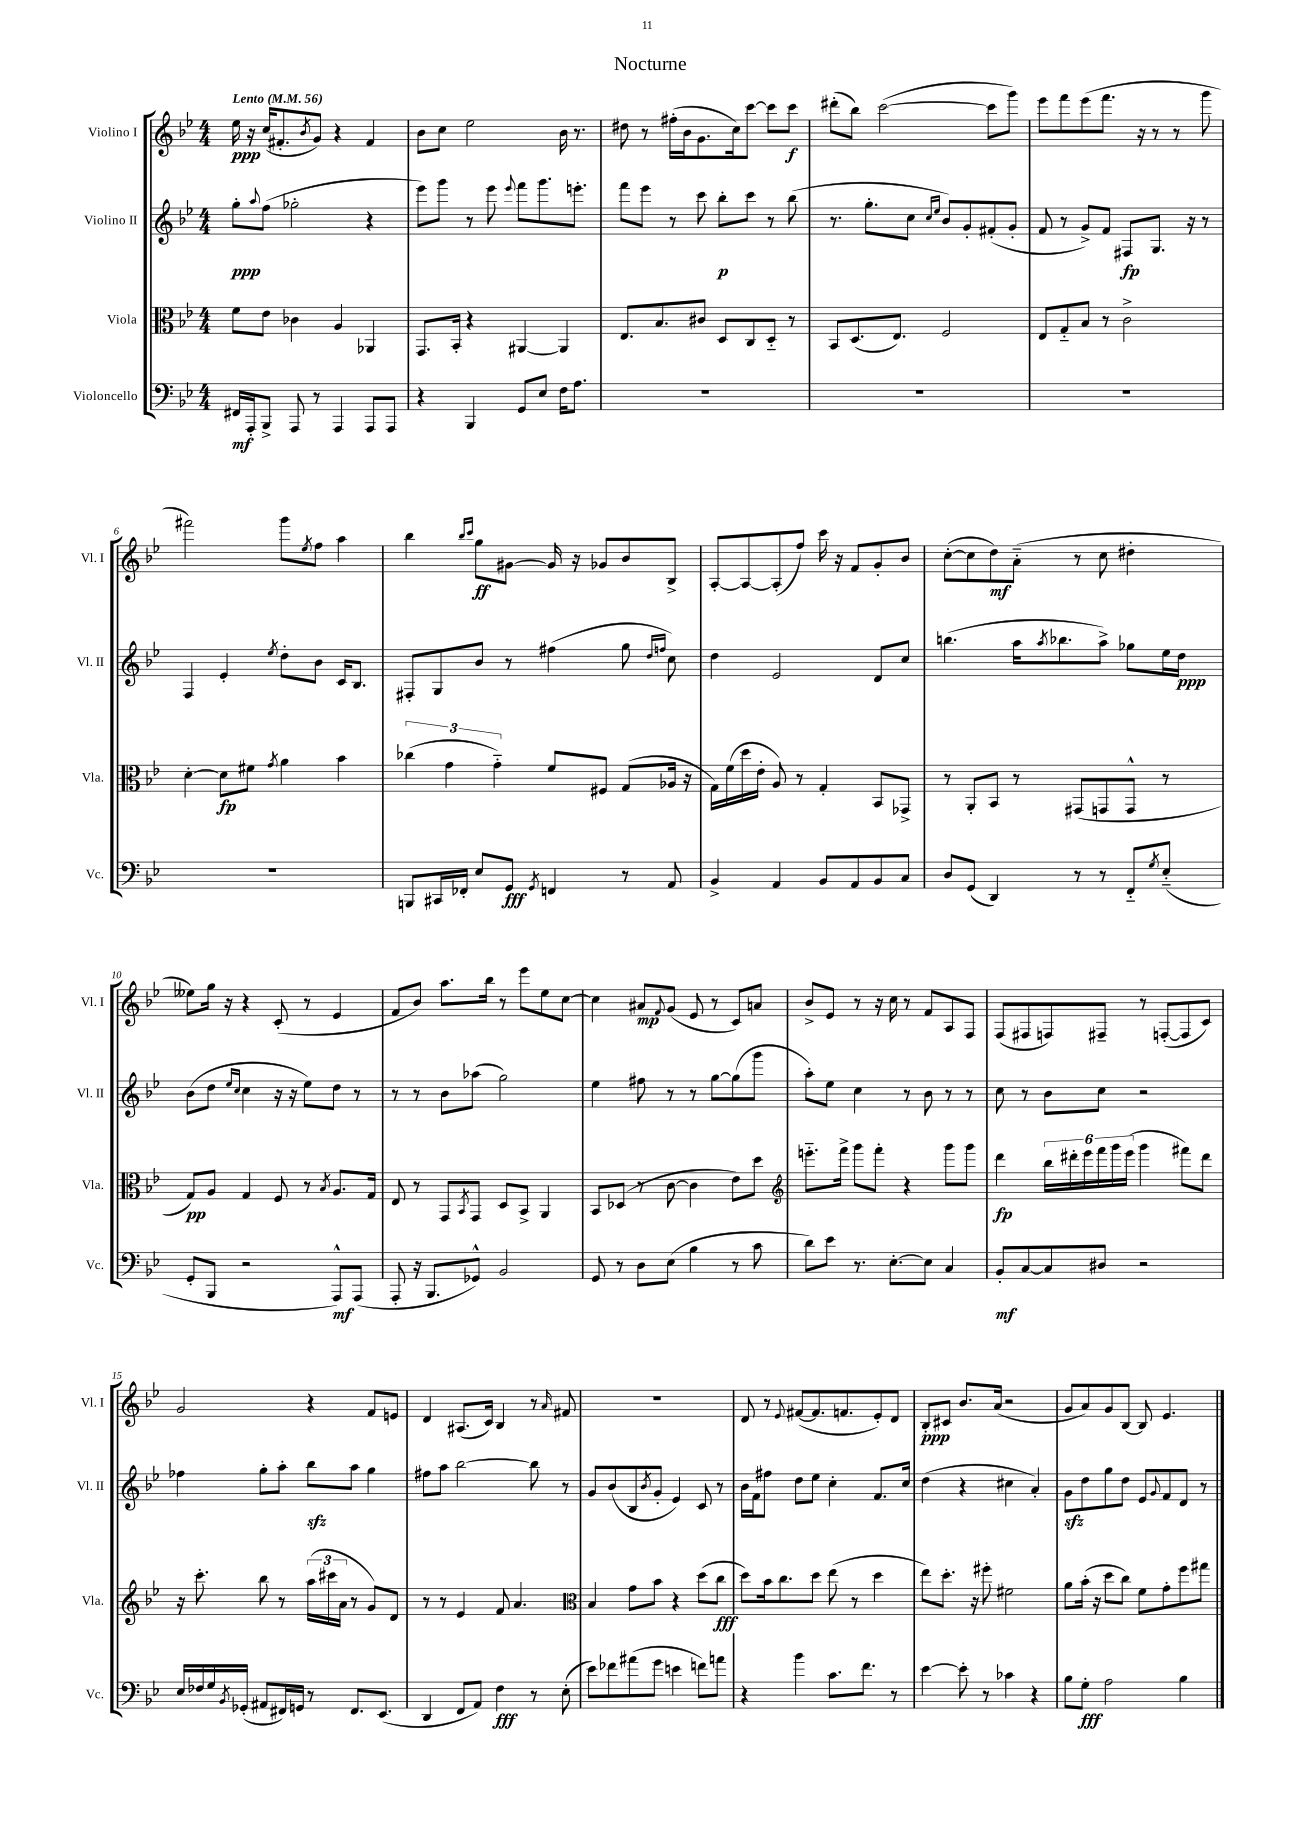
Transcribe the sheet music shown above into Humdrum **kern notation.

**kern	**kern	**kern	**kern
*staff4	*staff3	*staff2	*staff1
*clefF4	*clefC3	*clefG2	*clefG2
*k[b-e-]	*k[b-e-]	*k[b-e-]	*k[b-e-]
*M4/4	*M4/4	*M4/4	*M4/4
*MM56	*MM56	*MM56	*MM56
16FF#	8f	8gg'	16ee-
16AAA'	.	.	16r
.	.	8qqaa	.
8BBB-^	8e-	(8ff	(16cc
.	.	.	8.f#'
8AAA	4c-	2gg-'	.
.	.	.	8qb-
8r	.	.	8g)
4AAA	4A	.	4r
8AAA	4AA-	4r	4f#
8AAA	.	.	.
=	=	=	=
4r	8.GG	8eee-)	8b-
.	.	8ggg	8cc
.	16BB-'	.	.
4BBB-	4r	8r	2ee-
.	.	8eee-	.
.	.	8qqeee-	.
8GG	[4AA#	8fff	.
8E-	.	8.ggg	.
16F	4AA#]	.	16b-
8.A	.	8.eee'	8.r
=	=	=	=
1r	8.E-	8fff	8dd#
.	.	8eee-	8r
.	8.B-	.	.
.	.	8r	(16ff#'
.	.	.	16b-
.	8c#	8ccc	8.g
.	8D	8bb-'	.
.	.	.	16cc)
.	8C	8ccc	[8ccc
.	8D'~	8r	8ccc]
.	8r	(8bb-	8ccc
=	=	=	=
1r	8BB-	8.r	(8ddd#'
.	(8.D	.	8bb-)
.	.	8.gg'	.
.	.	.	([2ccc
.	8.E-)	.	.
.	.	8cc	.
.	.	16qqcc	.
.	.	16qqee-	.
.	2F	8b-)	.
.	.	8g'	.
.	.	(8f#'	8ccc]
.	.	8g'	8ggg)
=	=	=	=
1r	8E-	8f	8eee-
.	8G'~	8r	8fff
.	8B-	8g^)	(8eee-
.	8r	8f	8.fff
.	2c^	8F#	.
.	.	.	16r
.	.	8.G	8r
.	.	.	8r
.	.	16r	.
.	.	8r	8ggg
=	=	=	=
1r	[4d'	4F	2fff#)
.	8d]	4e-'	.
.	8f#	.	.
.	8qg	8qee-	.
.	4a	8dd'	8ggg
.	.	.	8qee-
.	.	8b-	8ff
.	4b-	16c	4aa
.	.	8.B-	.
=	=	=	=
8BBB	(6cc-	8F#'	4bb-
16CC#	.	8G	.
.	6g	.	.
16FF-'	.	.	.
.	.	.	16qqbb-
.	.	.	16qqccc
8E-	.	8b-	8gg
.	6g'~)	.	.
8GG	.	8r	[8g#
8qGG	.	.	.
4FF	8f	(4ff#	16g#]
.	.	.	16r
.	8F#	.	8g-
8r	(8G	8gg	8b-
.	.	16qqdd	.
.	.	16qqff	.
8AA	16A-	8cc)	8B-^
.	16r	.	.
=	=	=	=
4BB-^	16G)	4dd	[8A'
.	(16f	.	.
.	16dd	.	8A_
.	16e-'	.	.
4AA	8A)	2e-	(8A']
.	8r	.	8ff)
8BB-	4G'	.	16ccc
.	.	.	16r
8AA	.	.	8f
8BB-	8BB-	8d	8g'
8C	8GG-^	8cc	8b-
=	=	=	=
8D	8r	(4.bb	([8cc'
(8GG	8AA'	.	8cc]
4DD)	8BB-	.	8dd)
.	8r	16aa	(8a'~
.	.	8qaa	.
.	.	8.bb-	.
8r	(8GG#	.	8r
8r	8GG	8aa^)	8cc
8FF'~	8GG^^	8gg-	4dd#'
8qG	.	.	.
(8E-'~	8r	16ee-	.
.	.	16dd	.
=	=	=	=
8GG'	8G)	(8b-	8ee--)
8BBB-	8A	8dd	16gg
.	.	.	16r
.	.	16qqee-	.
.	.	16qqcc	.
2r	4G	4cc	4r
.	8F	16r	(8c'
.	.	16r	.
.	8r	8ee-)	8r
.	8qB-	.	.
8AAA^^)	8.A	8dd	4e-
(8AAA	.	8r	.
.	16G	.	.
=	=	=	=
8AAA'	8E-	8r	8f
16r	8r	8r	8b-)
8.BBB-	.	.	.
.	8GG	8b-	8.aa
.	8qBB-	.	.
8GG-^^)	8GG	(8aa-	.
.	.	.	16bb-
2BB-	8D	2gg)	8r
.	8BB-^	.	8eee-
.	4AA	.	8ee-
.	.	.	[8cc
=	=	=	=
8GG	8BB-	4ee-	4cc]
8r	(8D-	.	.
8D	8r	8ff#	8a#
.	.	.	8qqf
(8E-	[8c	8r	(8g
4B-	4c]	8r	8e-
.	.	[8gg	8r
8r	8e-)	(8gg]	8c)
8c	8dd	8ggg	8a
=	=	=	=
*	*clefG2	*	*
8d)	8.eee'~	8aa')	8b-^
8e-	.	8ee-	8e-
.	16fff^	.	.
8.r	8ggg	4cc	8r
.	8fff'	.	16r
[8.E-'	.	.	16cc
.	4r	8r	8r
8E-]	.	8b-	8f
4C	8ggg	8r	8A
.	8ggg	8r	8F
=	=	=	=
8BB-'	4ddd	8cc	(8F
[8C	.	8r	8F#
8C]	24bb-	8b-	8F)
.	24ddd#'	.	.
.	24eee-	.	.
8D#	24fff	8cc	8F#~
.	24ggg	.	.
.	(24eee-	.	.
2r	4ggg	2r	8r
.	.	.	([8F'
.	8fff#)	.	8F]
.	8ddd#	.	8c)
=	=	=	=
16E-	16r	4ff-	2g
16F-	8.ccc'	.	.
16G	.	.	.
8qBB-	.	.	.
(16GG-'	.	.	.
8AA#	8bb-	8gg'	.
16FF#)	8r	8aa'	.
16GG	.	.	.
8r	(24aa	8bb-	4r
.	24ccc#	.	.
.	24a	.	.
8.FF#	8r	8aa	.
.	8g)	4gg	8f
(8.EE-	.	.	.
.	8d	.	8e
=	=	=	=
4DD	8r	8ff#	4d
.	8r	8aa	.
8FF	4e-	[2bb-	(8.A#
8AA)	.	.	.
.	.	.	16c)
4F	8f	.	4B-
.	4.a	.	.
8r	.	8bb-]	8r
.	.	.	16qqa
(8E-'	.	8r	8f#
=	=	=	=
*	*clefC3	*	*
8e-)	4B-	8g	1r
8f-	.	(8b-	.
(8a#	8g	8B-	.
.	.	8qb-	.
8g	8b-	8g'	.
4e	4r	4e-)	.
8f)	(8dd	8c	.
8a	8cc	8r	.
=	=	=	=
4r	8dd)	16b-	8d
.	.	16f	.
.	16b-	8ff#	8r
.	8.cc	.	.
.	.	.	8qqe-
4b-	.	8dd	([8f#
.	8dd	8ee-	8.f#]
8.c	(8ee-	4cc'	.
.	.	.	8.f
.	8r	.	.
8.f	.	.	.
.	4dd	8.f	8e-')
8r	.	.	8d
.	.	16cc	.
=	=	=	=
[4e-	8ee-)	(4dd	8B-'
.	8.dd'	.	8c#
8e-']	.	4r	8.b-
.	16r	.	.
8r	8ff#'	.	.
.	.	.	(16a
4c-	2f#	4cc#	2r
4r	.	4a')	.
=	=	=	=
8B-	8a	8g	8g
8G'	(16b-'	8dd	8a)
.	16r	.	.
2A	8dd	8gg	8g
.	8cc)	8dd	[8B-
.	8f	8e-	8B-]
.	.	8qqg	.
.	8g'	8f	4.e-
4B-	8ff	8d	.
.	8gg#	8r	.
==	==	==	==
*-	*-	*-	*-
